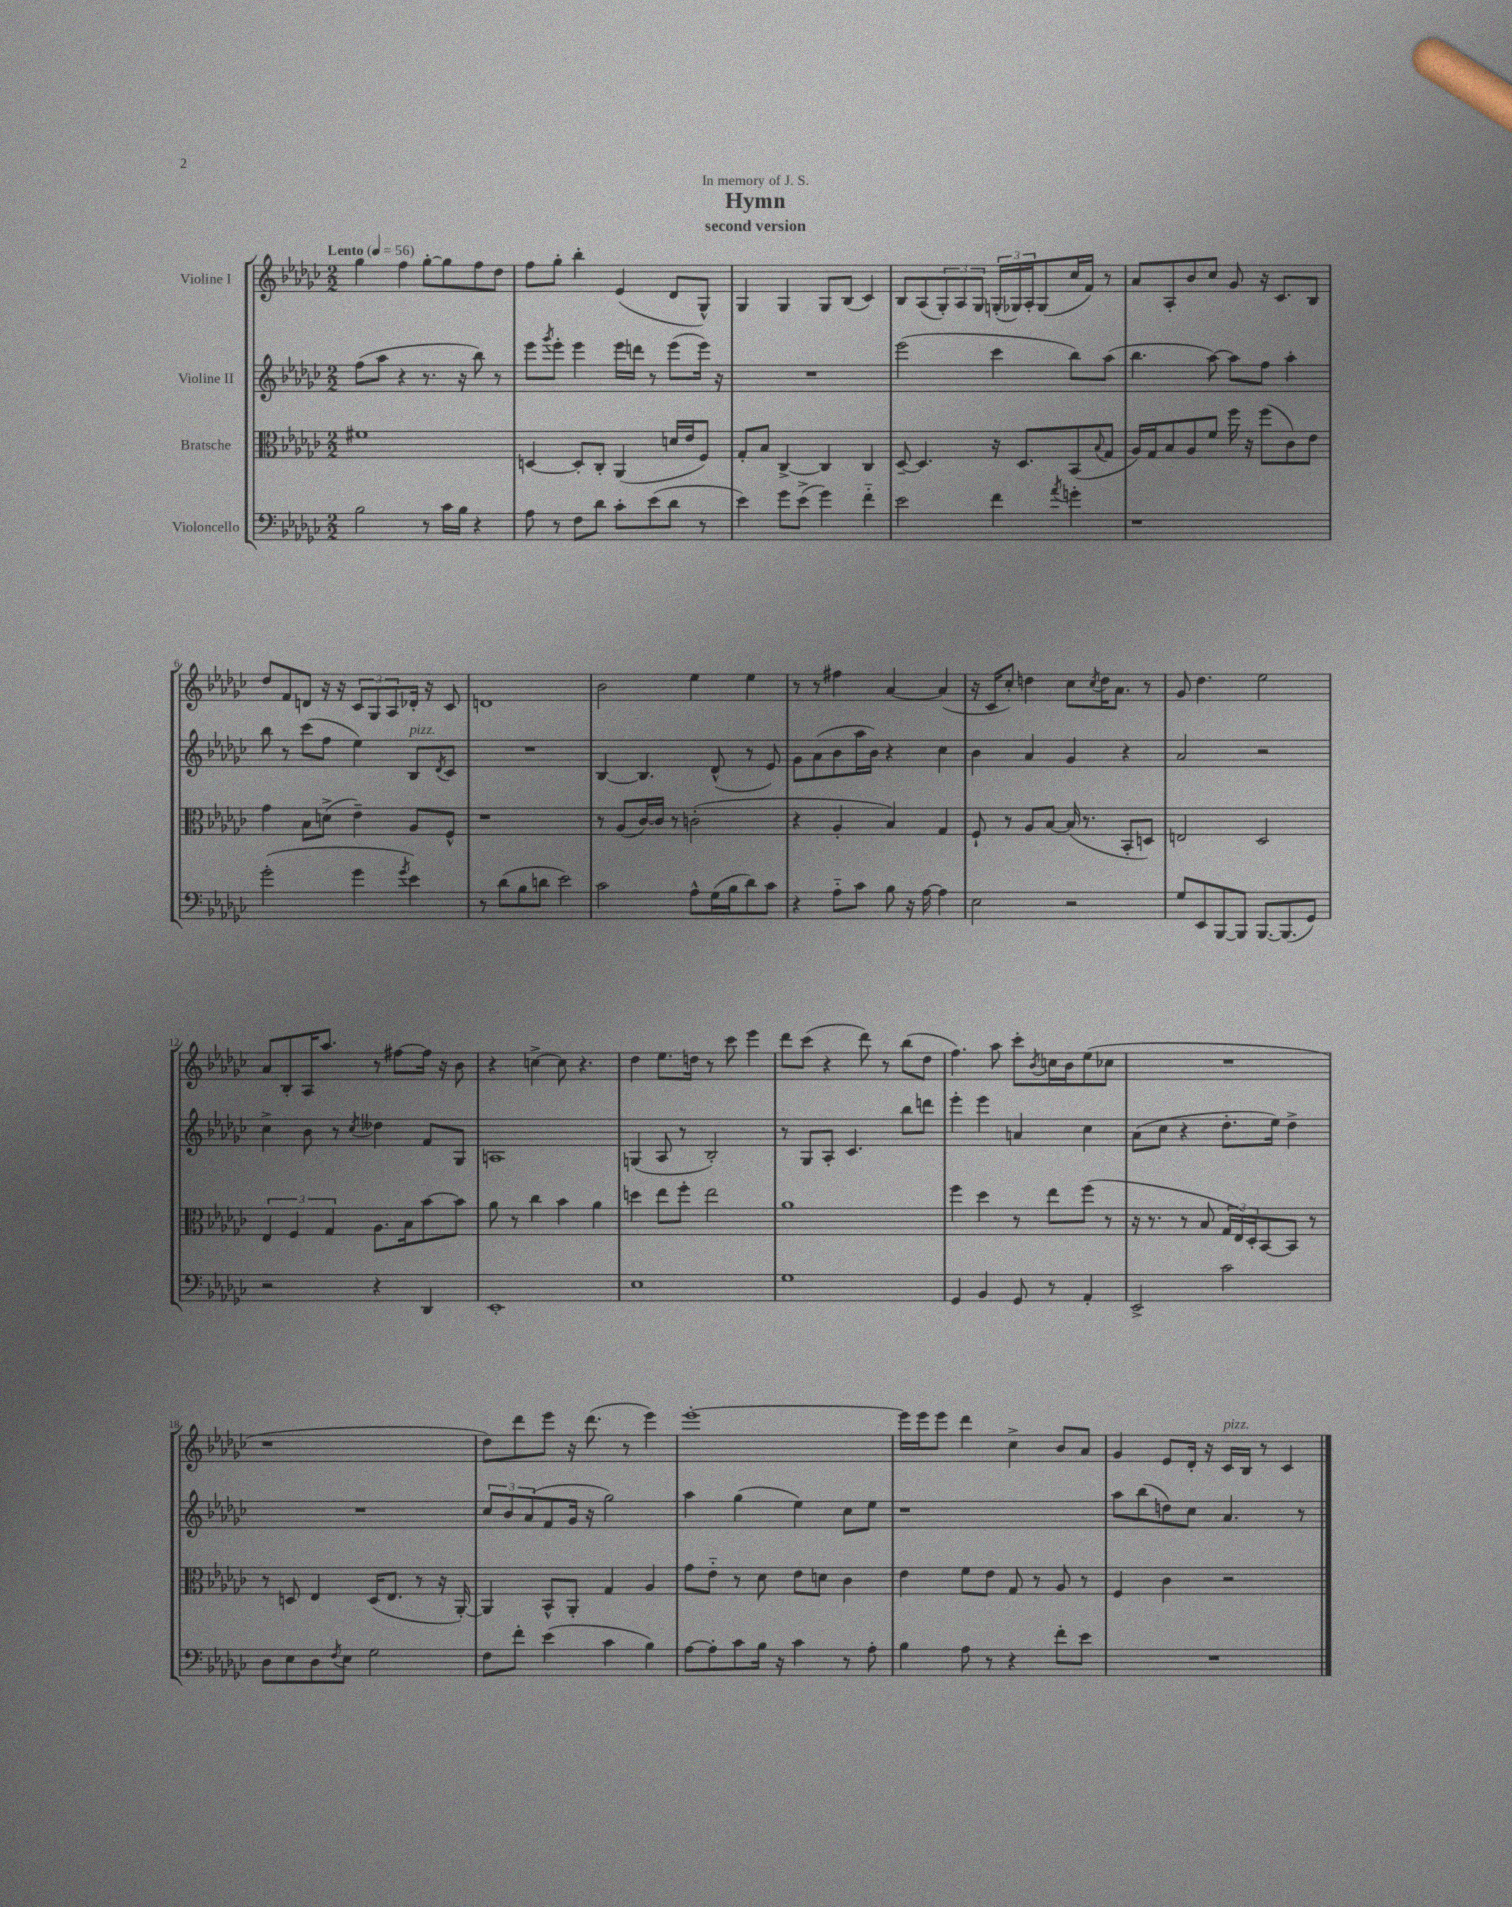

**kern	**kern	**kern	**kern
*staff4	*staff3	*staff2	*staff1
*clefF4	*clefC3	*clefG2	*clefG2
*k[b-e-a-d-g-c-]	*k[b-e-a-d-g-c-]	*k[b-e-a-d-g-c-]	*k[b-e-a-d-g-c-]
*M2/2	*M2/2	*M2/2	*M2/2
*MM56	*MM56	*MM56	*MM56
2B-	1f#	(8ff	4gg-
.	.	8aa-	.
.	.	4r	4ff
8r	.	8.r	[8gg-'
16c-	.	.	8gg-]
16B-	.	16r	.
4r	.	8bb-)	8ff
.	.	8r	8dd-
=	=	=	=
8A-	[4D	8eee-	8ff
.	.	8qggg-	.
8r	.	8eee-'	8gg-'
8F	8D']	4eee-	4bb-'
8d-	8C-'	.	.
8c-'	(4AA-	16eee-	(4e-
.	.	16ddd	.
(8e-	.	8r	.
8d-	16d	(8eee-	8d-
.	16e-	.	.
8r	8F)	16eee-)	8G-^^)
.	.	16r	.
=	=	=	=
4e-)	8G-'	1r	4G-
.	8B-	.	.
8g-	[4C-^	.	4G-
(8e-^	.	.	.
4g-)	4C-]	.	8G-
.	.	.	(8B-
4f'~	4C-	.	4c-)
=	=	=	=
2e-	[8D-~	(2eee-	8B-
.	4.D-]	.	(8A-
.	.	.	12G-')
.	.	.	12A-
.	.	.	12G-
4f	16r	4ccc-	(24G'
.	.	.	24G-)
.	8.D-	.	.
.	.	.	24A-'
.	.	.	(8G-
8qa-	.	.	.
4g'	(8BB-	8bb-)	16cc-
.	.	.	16f)
.	8qqB-	.	.
.	8G-	(8aa-	8r
=	=	=	=
1r	16A-)	4.bb-	8a-
.	16G-	.	.
.	8B-	.	8A-'
.	8A-	.	8b-
.	8f	[8aa-)	8cc-
.	16ff	8aa-]	8g-
.	16r	.	.
.	(8ff	8ff	16r
.	.	.	8.c-
.	8c-)	4aa-'	.
.	8e-	.	8B-
=	=	=	=
(2g-'	4g-	8bb-	8dd-
.	.	8r	8f
.	8B-	(8ccc-	8d
.	(8d^	8ff	16r
.	.	.	16r
4g-	4e-~)	4ee-)	12c-
.	.	.	12G-
.	.	.	12A-
8qg-	.	.	.
4e-)	8A-	8B-	16d-'
.	.	.	16r
.	.	8qd-	.
.	8F^^	8c-	8c-
=	=	=	=
8r	1r	1r	1d
(8d-	.	.	.
8B-	.	.	.
8d	.	.	.
2e-)	.	.	.
=	=	=	=
2c-	8r	[4B-	2b-
.	(8A-	.	.
.	[16c-)	4.B-]	.
.	16c-]	.	.
.	8r	.	.
8A-^^	(2c'	.	4ee-
(16G-	.	(8d-^^	.
16B-	.	.	.
8d-)	.	8r	4ee-
8c-	.	8e-)	.
=	=	=	=
4r	4r	8g-	8r
.	.	(8a-	8r
8A-'~	4A-'	8b-	4ff#
8c-	.	16aa-	.
.	.	16b-)	.
8B-	4B-)	4r	[4a-
16r	.	.	.
[16A-	.	.	.
4A-]	4G-	4cc-	(4a-]
=	=	=	=
2E-	8F`	4b-	16r
.	.	.	16c-
.	8r	.	8cc-')
.	8A-	4a-	4dd
.	[8B-	.	.
2r	(16B-]	4g-	8cc-
.	8.r	.	.
.	.	.	8qcc-
.	.	.	16dd
.	.	.	8.a-
.	8BB-'	4r	.
.	8D)	.	8r
=	=	=	=
8G-	2E	2a-	8g-
8EE-	.	.	4.dd-
[8BBB-	.	.	.
8BBB-]	.	.	.
[8.BBB-	2D-	2r	2ee-
(8.BBB-]	.	.	.
8GG-)	.	.	.
=	=	=	=
2r	6E-	4cc-^	8a-
.	.	.	8B-'
.	6F	.	.
.	.	8b-	16A-
.	.	.	8.aa-
.	6G-	.	.
.	.	8r	.
.	.	8qcc-	.
4r	8.A-	4dd--	8r
.	.	.	[8ff#
.	16B-	.	.
4DD-	[8b-	8f	16ff#]
.	.	.	16r
.	8b-]	8G-	8b-
=	=	=	=
1EE-'	8a-	1A	4r
.	8r	.	.
.	4cc-	.	[4cc^
.	4b-	.	8cc]
.	.	.	4.r
.	4a-	.	.
=	=	=	=
1E-	4dd	(4G	4dd-
.	8ee-	8A-	8.ee-
.	8ff'	8r	.
.	.	.	16dd
.	2ee-	2B-')	8r
.	.	.	8ccc-
.	.	.	4eee-
=	=	=	=
1G-	1a-	8r	8ddd-
.	.	8G-	(8ccc-
.	.	8A-'	4r
.	.	4.c-	.
.	.	.	8ddd-)
.	.	.	8r
.	.	8bb-	(8bb-
.	.	8ddd	8dd-
=	=	=	=
4GG-	4ff	4eee-'	4.ff)
4BB-	4dd-	4eee-	.
.	.	.	8aa-
8GG-	8r	4a	8ccc-'
.	.	.	8qb-
8r	8ee-	.	16cc
.	.	.	16b-
4AA-'	(8ff	4cc-	(8ee-
.	8r	.	8cc-
=	=	=	=
2EE-^	16r	(8a-	1r
.	8.r	.	.
.	.	8cc-	.
.	8r	4r	.
.	8B-	.	.
2c-	24G-	8.dd-'	.
.	24E-)	.	.
.	24D-'	.	.
.	[8BB-	.	.
.	.	16ee-)	.
.	8BB-]	4dd-^	.
.	8r	.	.
=	=	=	=
8D-	8r	1r	1r
8E-	8D	.	.
8D-	4E-	.	.
8qF	.	.	.
8E-	.	.	.
2G-	(16D	.	.
.	8.E-	.	.
.	8r	.	.
.	16r	.	.
.	[16AA-')	.	.
=	=	=	=
8F	4AA-]	12cc-	8dd-)
.	.	12b-	.
8f'	.	.	8ddd-
.	.	(12a-	.
(4e-	8BB-^^	8f	8eee-
.	8AA-'	16g-	16r
.	.	16r	(8.ddd-
4c-	4G-	2gg-)	.
.	.	.	8r
4B-)	4A-	.	4eee-)
=	=	=	=
[8A-	8g-	4aa-	[1eee-'
8A-']	8e-'~	.	.
8c-	8r	(4gg-	.
16B-	8d-	.	.
16r	.	.	.
4c-	8e-	4ee-)	.
.	8d	.	.
8r	4c-	8cc-	.
8A-'	.	8ee-	.
=	=	=	=
4B-	4e-	1r	16eee-]
.	.	.	16eee-
.	.	.	8eee-
8A-	8f	.	4ddd-
8r	8e-	.	.
4r	8G-	.	4cc-^
.	8r	.	.
8f'	8A-	.	8b-
8e-	8r	.	8a-
=	=	=	=
1r	4F	8aa-	4g-
.	.	(8bb-	.
.	4c-	8dd)	8e-
.	.	8cc-	16d-'
.	.	.	16r
.	2r	4.a-	16c-
.	.	.	16B-
.	.	.	8r
.	.	.	4c-
.	.	8r	.
==	==	==	==
*-	*-	*-	*-
